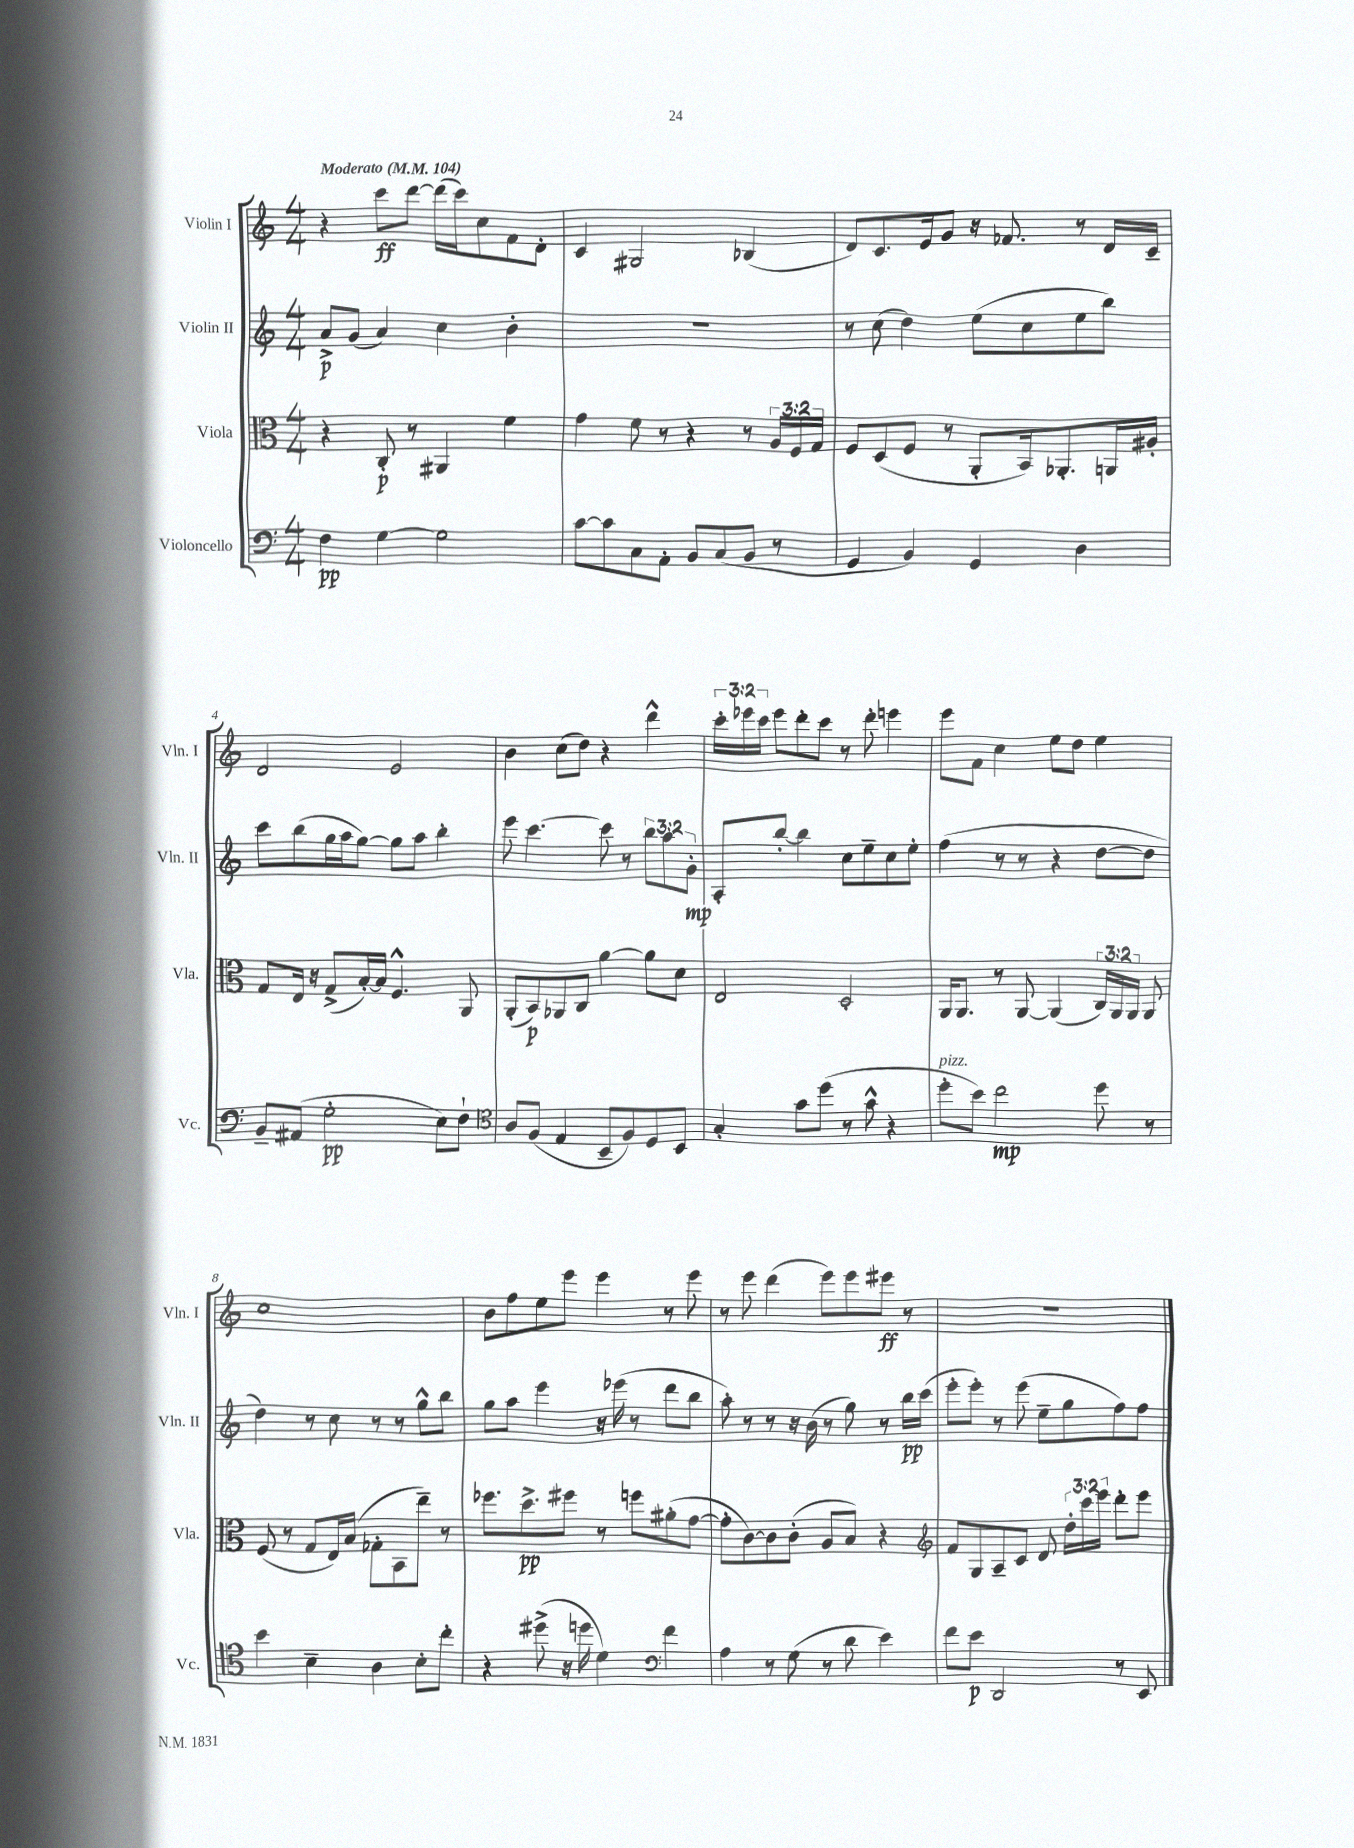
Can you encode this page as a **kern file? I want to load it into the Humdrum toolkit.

**kern	**kern	**kern	**kern
*staff4	*staff3	*staff2	*staff1
*clefF4	*clefC3	*clefG2	*clefG2
*k[]	*k[]	*k[]	*k[]
*M4/4	*M4/4	*M4/4	*M4/4
*MM104	*MM104	*MM104	*MM104
4F\	4r	8a^/L	4r
.	.	(8g/J	.
[4G\	8C'/	4a/)	8ccc\L
.	8r	.	[8ddd\J
2G\]	4AA#/	4cc\	(16ddd\]LL
.	.	.	16ccc\J)
.	.	.	8cc\
.	4f\	4b'\	8f\
.	.	.	8d'\J
=	=	=	=
[8c\L	4g\	1r	4c/
8c\]	.	.	.
8C\	8f\	.	2G#/
8AA'\J	8r	.	.
8BB/L	4r	.	.
(8C/	.	.	.
8BB/J	8r	.	(4B-/
8r	24A/LL	.	.
.	24F/	.	.
.	24G/JJ	.	.
=	=	=	=
4GG/	8F/L	8r	8d/L)
.	(8D/	(8cc\	8.c/
4BB/)	8F/J	4dd\)	.
.	.	.	16e/k
.	8r	.	8g/J
4GG/	8AA'/L	(8ee\L	16r
.	.	.	8.f-/
.	16BB/k)	8cc\	.
.	8.AA-'/	.	.
4D\	.	8ee\	8r
.	16AA/L	8bb\J)	16d/LL
.	16A#'/JJ	.	16c~/JJ
=	=	=	=
8BB~/L	8G/L	8ccc\L	2d/
(8AA#/J	16E/Jk	(8bb\	.
.	16r	.	.
2G'\	(8G^/L	16gg\L	.
.	.	16aa\J	.
.	[16B'/L)	[8gg\J)	.
.	16B/]JJ	.	.
.	4.F^^/	8gg\]L	2e/
.	.	8aa\J	.
8E\L)	.	4bb'\	.
8F`\J	8AA/	.	.
=	=	=	=
*clefC4	*	*	*
8A/L	(8AA'/L	8eee\	4b\
(8F/J	8BB/)	[4.ccc\	.
4E/	8AA-/	.	(8cc\L
.	8C/J	.	8dd\J)
8BB~/L	[4a\	8ccc\]	4r
8F/)	.	8r	.
8D/	8a\]L	12bb\L	4ddd^^\
.	.	12aa\	.
8BB/J	8d\J	.	.
.	.	12g'\J	.
=	=	=	=
4G'/	2E/	8A'/L	24ccc'\LL
.	.	.	24eee-\
.	.	.	24ccc\JJ
.	.	[8bb'/J	8eee-\L
8g\L	.	4bb\]	8ddd'\
(8dd\J	.	.	8ccc\J
8r	2D'/	8cc\L	8r
8g^^\	.	8ee~\	8ddd'\
4r	.	8cc\	4eee\
.	.	8ee'\J	.
=	=	=	=
8dd'\L	16AA/LK	(4ff\	8eee\L
.	8.AA/J	.	.
8b\J)	.	.	8f\J
2cc\	8r	8r	4cc\
.	[8AA/	8r	.
.	(4AA/]	4r	8ee\L
.	.	.	8dd\J
8dd\	24C/LL)	[8dd\L	4ee\
.	24AA/	.	.
.	24AA/JJ	.	.
8r	8AA/	8dd\]J	.
=	=	=	=
4b\	(8F/	4dd\)	1cc
.	8r	.	.
4B~\	8G/L	8r	.
.	16E/L)	8cc\	.
.	(16B/JJ	.	.
4A\	8G-'\L	8r	.
.	8BB\	8r	.
8B'\L	8ee~\J)	8gg^^\L	.
8cc'\J	8r	8bb\J	.
=	=	=	=
4r	8.ff-\L	8gg\L	8b\L
.	.	8aa\J	8ff\
.	8.dd^\	.	.
(8dd#^\	.	4eee\	8ee\
16r	8ff#\J	.	8eee\J
16dd\	.	.	.
4d\)	8r	16r	4eee\
.	.	(16eee-\	.
.	8ff\L	8r	.
*clefF4	*	*	*
4f\	(8a#'\	8ddd\L	8r
.	[8g\J	8bb\J	8eee\
=	=	=	=
4A\	8g'\]L	8aa'\)	8r
.	[8c\)	8r	8eee\
8r	8c\]	8r	(4ddd\
(8G\	(8c'\J	16r	.
.	.	(16b\	.
8r	8A/L	8r	8eee\L)
8d\	8B/J)	8gg\)	8eee\
4e\)	4r	8r	8eee#\J
.	.	16bb\LL	8r
.	.	(16ccc\JJ	.
=	=	=	=
*	*clefG2	*	*
8f\L	8f/L	8eee'\L	1r
8e\J	8G/	8eee'\J)	.
2DD/	8A~/	8r	.
.	8c/J	(8eee\	.
.	8d/	8ee~\L	.
.	24dd'\LL	8gg\	.
.	24ccc\	.	.
.	24eee\JJ	.	.
8r	8ddd'\L	8ff\)	.
8EE/	8eee\J	8ff\J	.
==	==	==	==
*-	*-	*-	*-
